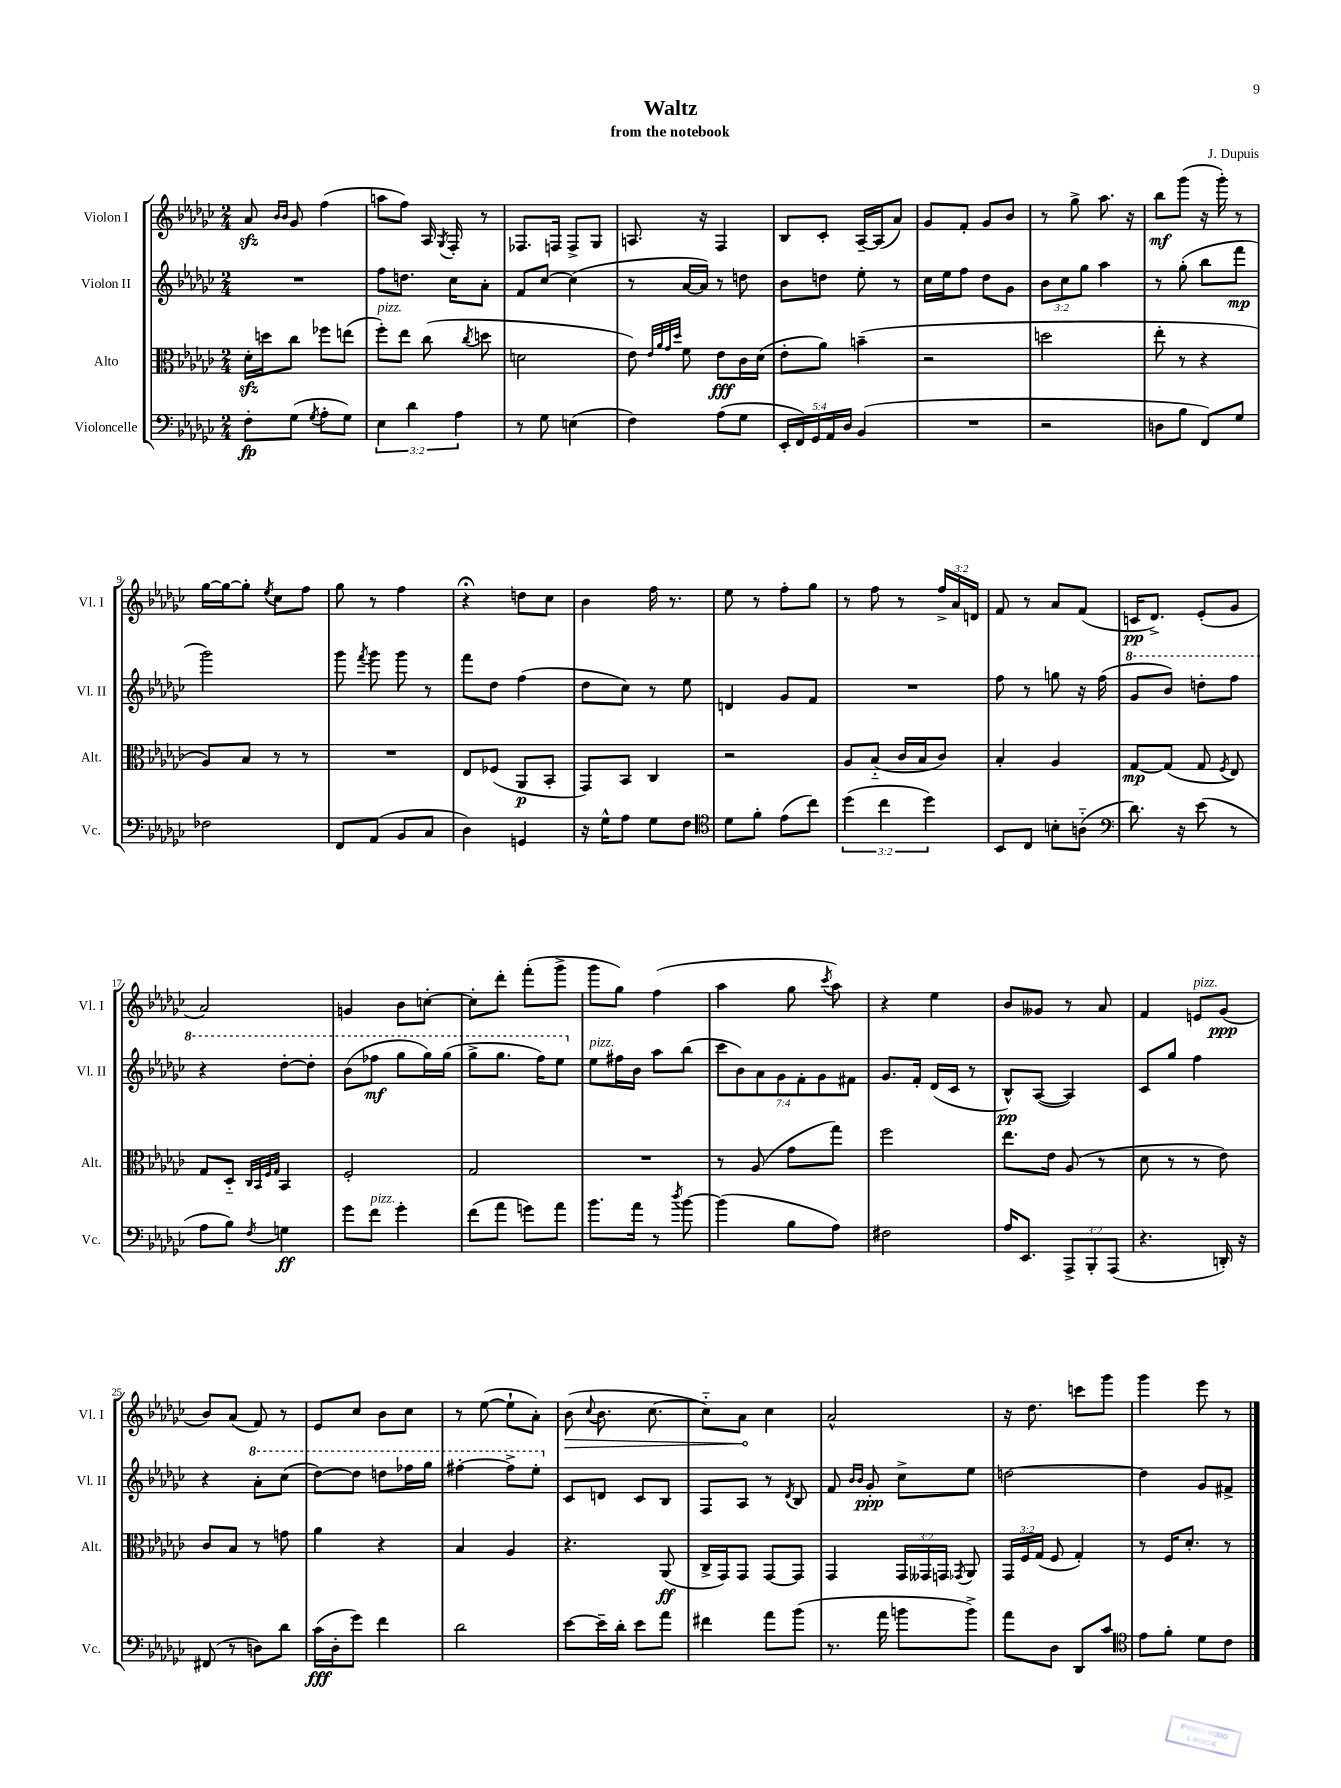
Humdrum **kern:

**kern	**kern	**kern	**kern
*staff4	*staff3	*staff2	*staff1
*clefF4	*clefC3	*clefG2	*clefG2
*k[b-e-a-d-g-c-]	*k[b-e-a-d-g-c-]	*k[b-e-a-d-g-c-]	*k[b-e-a-d-g-c-]
*M2/4	*M2/4	*M2/4	*M2/4
8F'\L	16d-'\LL	2r	8a-/
.	16dd\J	.	.
.	.	.	16qqb-/LL
.	.	.	16qqb-/JJ
(8G-\J	8cc-\J	.	8g-/
8qG-/	.	.	.
8A-'\L	8ff-\L	.	(4ff\
8G-\J)	(8ee\J	.	.
=	=	=	=
6E-\	8ff'\L)	8ff\L	8aa\L
.	8ee-\J	8.dd\J	8ff\J)
6d-\	.	.	.
.	(8cc-\	.	16A-/
.	.	.	8qG-/
.	.	16cc-\LK	16F'/
6A-\	.	.	.
.	8qcc-/	.	.
.	8dd\	8a-'\J	8r
=	=	=	=
8r	2d\	8f/L	8.F-/L
8G-\	.	[8cc-/J	.
.	.	.	16F/Jk
(4E\	.	(4cc-\]	8F^/L
.	.	.	8G-/J
=	=	=	=
4F\)	8e-\)	8r	8.A/
.	32qqe-/LLL	.	.
.	32qqa-/	.	.
.	32qqg-/	.	.
.	32qqdd-/JJJ	.	.
.	8f\	[16a-/LL	.
.	.	16a-/]JJ)	16r
(8A-\L	8e-\L	8r	4F/
8G-\J	16c-\L	8dd\	.
.	(16d-\JJ	.	.
=	=	=	=
20EE-'/LL	8e-'\L	8b-\L	8B-/L
20FF/)	.	.	.
20GG-/	.	.	.
.	8a-\J)	8dd\J	8c-'/J
20AA-/	.	.	.
20D-/JJ	.	.	.
(4BB-/	(4b~\	8ee-'\	[16A-~/LL
.	.	.	(16A-/]J
.	.	8r	8a-/J)
=	=	=	=
2r	2r	16cc-\LL	8g-/L
.	.	16ee-\J	.
.	.	8ff\J	8f'/J
.	.	8dd-\L	8g-/L
.	.	8g-\J	8b-/J
=	=	=	=
2r	2dd\	12b-\L	8r
.	.	12cc-\	.
.	.	.	8gg-^\
.	.	12gg-\J	.
.	.	4aa-\	8.aa-\
.	.	.	16r
=	=	=	=
8D\L	8ee-'\	8r	8bb-\L
8B-\J	8r	(8gg-'\	(8ggg-\J
8FF/L)	4r	8bb-\L	16r
.	.	.	16ggg-'\)
8G-/J	.	8fff\J	8r
=	=	=	=
2F-\	8A-/L)	2ggg-\)	[16gg-\LL
.	.	.	16gg-\_J
.	8B-/J	.	8gg-'\]J
.	.	.	8qee-/
.	8r	.	8cc-\L
.	8r	.	8ff\J
=	=	=	=
8FF/L	2r	8ggg-\	8gg-\
.	.	8qfff/	.
(8AA-/J	.	8ggg-\	8r
8BB-/L	.	8ggg-\	4ff\
8C-/J	.	8r	.
=	=	=	=
4D-\)	8E-/L	8fff\L	4r;
.	(8F-/J	8dd-\J	.
4GG/	8AA-/L	(4ff\	8dd\L
.	8BB-'/J	.	8cc-\J
=	=	=	=
16r	8GG-/L)	8dd-\L	4b-\
16G-^^\LK	.	.	.
8A-\J	8BB-/J	8cc-\J)	.
8G-\L	4C-/	8r	16ff\
.	.	.	8.r
8F\J	.	8ee-\	.
=	=	=	=
*clefC4	*	*	*
8d-\L	2r	4d/	8ee-\
8f'\J	.	.	8r
(8e-\L	.	8g-/L	8ff'\L
8cc-\J)	.	8f/J	8gg-\J
=	=	=	=
(6dd-\	8A-/L	2r	8r
.	(8B-'~/J	.	8ff\
6cc-\	.	.	.
.	16c-/LL	.	8r
.	16B-/J	.	.
6dd-\)	.	.	.
.	8c-/J)	.	24ff^/LL
.	.	.	24a-/
.	.	.	24d/JJ
=	=	=	=
8BB-/L	4B-'/	8ff\	8f/
8C-/J	.	8r	8r
8B'\L	4A-/	8gg\	8a-/L
(8A'~\J	.	16r	(8f/J
.	.	(16ff\	.
=	=	=	=
*clefF4	*	*	*
8.d-\)	[8G-/L	8gg-/L	16c/LK
.	.	.	8.d-^/J)
.	(8G-/]J	8bb-/J)	.
16r	.	.	.
(8e-\	8G-/	8ddd'\L	(8e-'/L
.	8qF/	.	.
8r	8E-/)	8fff\J	8g-/J
=	=	=	=
8A-\L	8G-/L	4r	2a-/)
8B-\J)	8D-'~/J	.	.
.	32qqC-/LLL	.	.
.	32qqBB-/	.	.
.	32qqF/	.	.
8qF/	32qqG-/JJJ	.	.
4G\	4BB-/	[8ddd-'\L	.
.	.	8ddd-'\]J	.
=	=	=	=
8g-\L	2F'/	(8bb-\L	4g/
8f\J	.	8fff-\J	.
4g-'\	.	8ggg-\L	8b-\L
.	.	16ggg-\L)	[8cc'\J
.	.	(16ggg-\JJ	.
=	=	=	=
(8f\L	2G-/	8ggg-^\L	8cc'\]L
8a-\J	.	8.ggg-\J	8ddd-'\J
8g\L)	.	.	(8fff'\L
.	.	16fff\LK)	.
8a-\J	.	8eee-\J	8ggg-^\J
=	=	=	=
8.b-\L	2r	8ee-\L	8ggg-\L
.	.	16ff#\L	8gg-\J)
16a-\Jk	.	16b-\JJ	.
8r	.	8aa-\L	(4ff\
8qdd-/	.	.	.
[8b-\	.	(8bb-\J	.
=	=	=	=
(4b-\]	8r	14ccc-\L	4aa-\
.	.	14b-\)	.
.	(8A-/	.	.
.	.	14a-\	.
.	.	14g-\	.
8B-\L	8g-\L	.	8gg-\
.	.	14f'\	.
.	.	14g-\	.
.	.	.	8qccc-/
8A-\J)	8gg-\J)	.	8aa-\)
.	.	14f#\J	.
=	=	=	=
2F#\	2ff\	8.g-/L	4r
.	.	16f'/Jk	.
.	.	(16d-/LL	4ee-\
.	.	16c-/JJ	.
.	.	8r	.
=	=	=	=
16A-/LK	8.ee-\L	8B-^^/L)	8b-/L
8.EE-/J	.	.	.
.	.	([8A-/J	8g--/J
.	16e-\Jk	.	.
12AAA-^/L	(8A-/	4A-/])	8r
12BBB-'/	.	.	.
.	8r	.	8a-/
(12AAA-/J	.	.	.
=	=	=	=
4.r	8d-\	8c-/L	4f/
.	8r	8gg-/J	.
.	8r	4ff\	8e/L
16DD'/)	8e-\)	.	(8g-/J
16r	.	.	.
=	=	=	=
(8FF#/	8c-/L	4r	8b-/L)
8r	8B-/J	.	(8a-/J
8D\L)	8r	8aa-'\L	8f/)
8d-\J	8g\	(8ccc-\J	8r
=	=	=	=
(16c-\LL	4a-\	[8ddd-\L)	8e-/L
16D-'\J	.	.	.
8g-\J)	.	8ddd-\]J	8cc-/J
4f\	4r	8ddd\L	8b-\L
.	.	16fff-\L	8cc-\J
.	.	16ggg-\JJ	.
=	=	=	=
2d-\	4B-/	[4fff#'\	8r
.	.	.	([8ee-\
.	4A-/	8fff#^\]L	8ee-`\]L
.	.	8eee-'\J	8a-'\J)
=	=	=	=
[8e-\L	4.r	8c-/L	(8b-\
.	.	.	8qqcc-/
16e-~\]L	.	8d/J	8.b-\
16d-'\JJ	.	.	.
8e-\L	.	8c-/L	.
.	.	.	[8.cc-\
8a-\J	(8AA-/	8B-/J	.
=	=	=	=
4f#\	16C-^/LL	8F/L	8cc-'~\]L)
.	16GG-/J)	.	.
.	8GG-/J	8A-/J	8a-\J
8a-\L	[8GG-/L	8r	4cc-\
.	.	8qd-/	.
(8b-\J	8GG-/]J	8B-/	.
=	=	=	=
8.r	4GG-/	8f/	2a-^^/
.	.	16qqb-/LL	.
.	.	16qqb-/JJ	.
.	.	8g-'/	.
16a-\	.	.	.
8b\L	24GG-/LL	8cc-^\L	.
.	24GG--/	.	.
.	24GG/JJ	.	.
.	8qGG-/	.	.
8b^\J)	8AA-/	8ee-\J	.
=	=	=	=
8a-\L	24GG-/LL	[2dd\	16r
.	24F/	.	.
.	.	.	8.dd-\
.	(24G-/JJ	.	.
8D-\J	8F/	.	.
8DD-/L	4G-'/)	.	8ccc\L
8c-/J	.	.	8ggg-\J
=	=	=	=
*clefC4	*	*	*
8e-\L	8r	4dd\]	4ggg-\
8f'\J	16F/LK	.	.
.	8.d-'/J	.	.
8d-\L	.	8g-/L	8eee-\
8c-\J	8r	8f#^/J	8r
==	==	==	==
*-	*-	*-	*-
